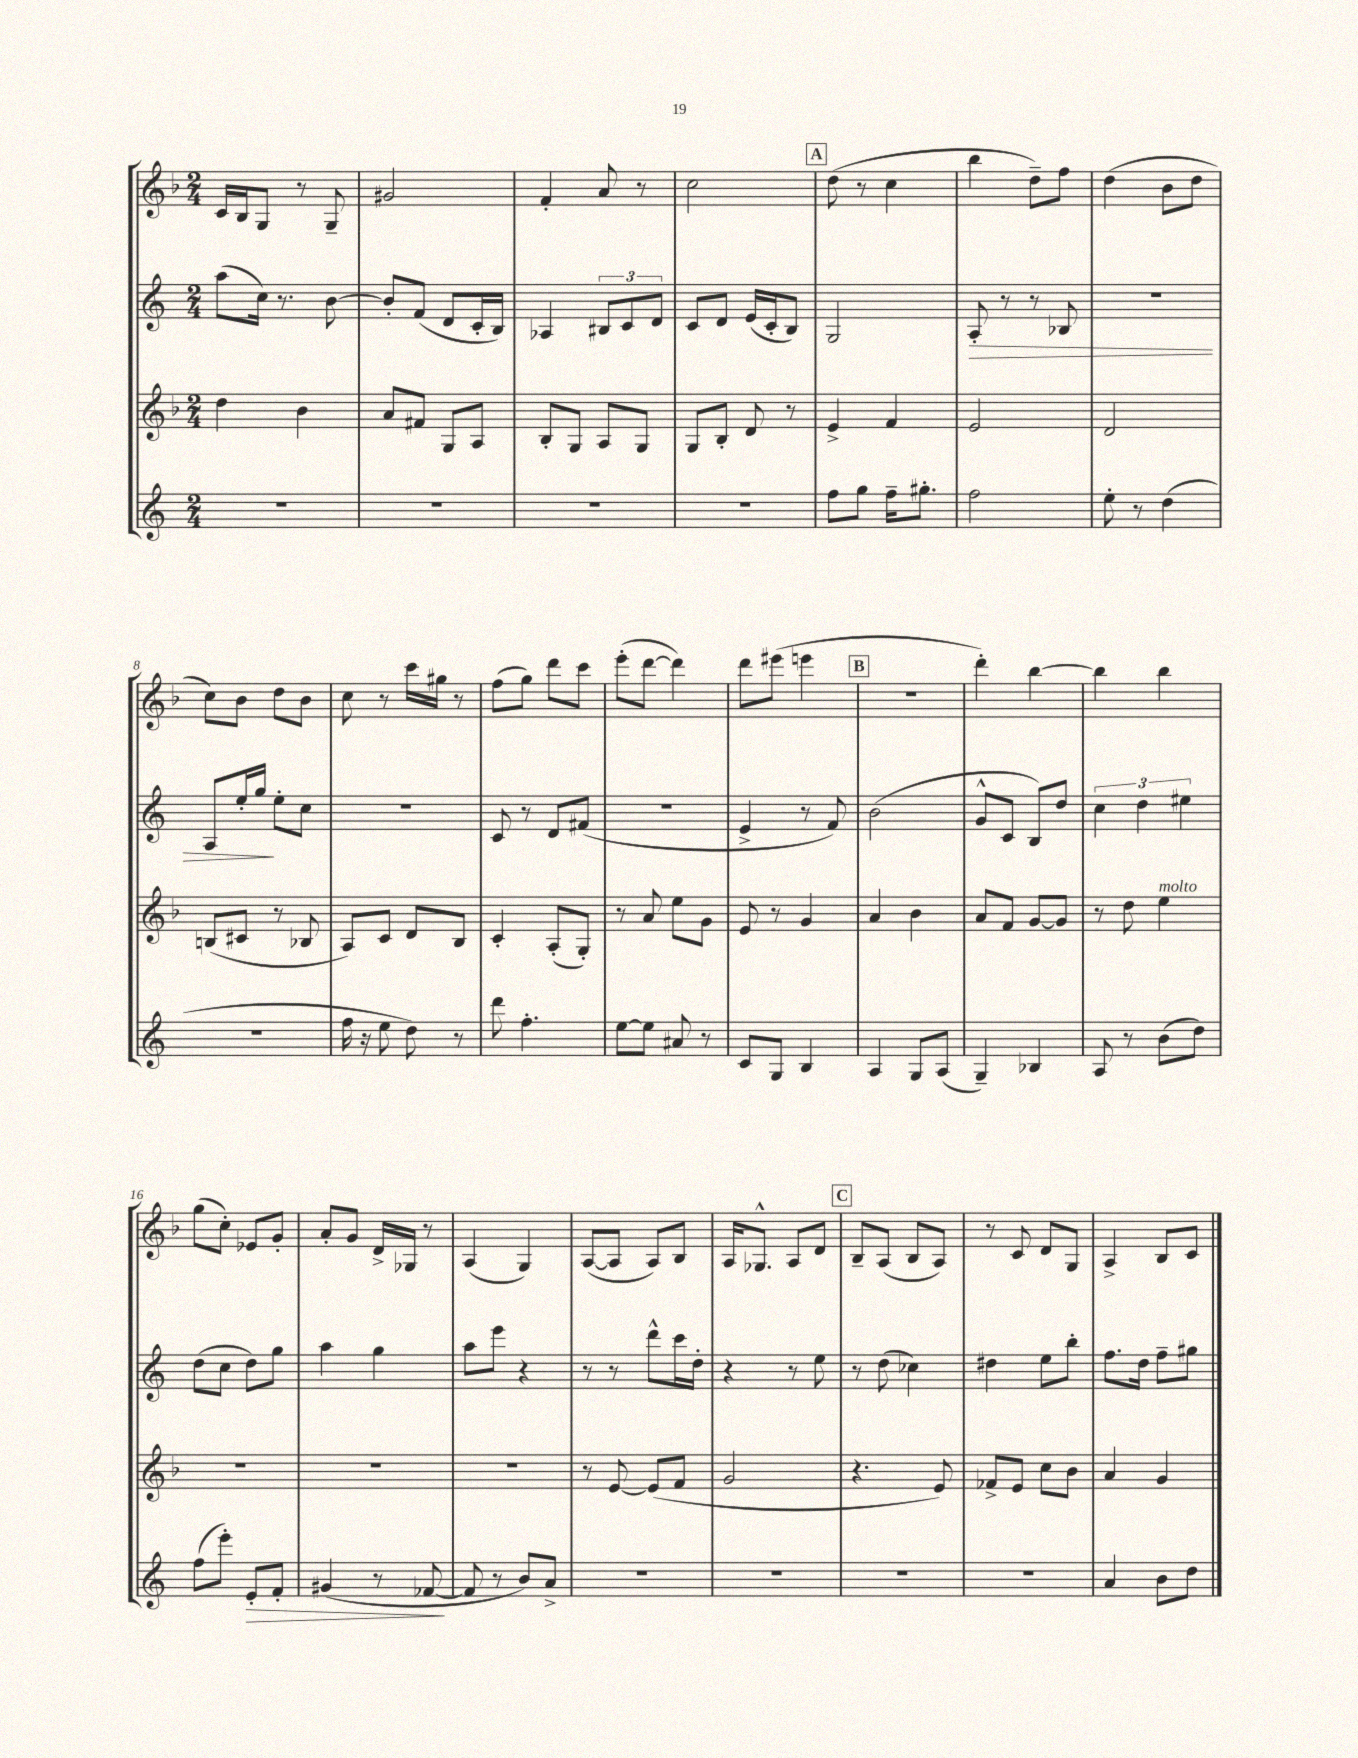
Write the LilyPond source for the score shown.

<<
\new StaffGroup <<
\new Staff = "s0" {
    \clef treble \key f \major \numericTimeSignature \time 2/4
    c'16 bes16 g8 r8 g8-- |
    gis'2 |
    f'4-. a'8 r8 |
    c''2 |
    \mark \markup { \box "A" } d''8( r8 c''4 |
    bes''4 d''8--) f''8 |
    d''4( bes'8 d''8 |
    c''8) bes'8 d''8 bes'8 |
    c''8 r8 c'''16 gis''16 r8 |
    f''8( g''8) d'''8 c'''8 |
    e'''8-.( d'''8~ d'''4) |
    d'''8 eis'''8( e'''4 |
    \mark \markup { \box "B" } r2 |
    d'''4-.) bes''4~ |
    bes''4 bes''4 |
    g''8( c''8-.) ees'8 g'8-. |
    a'8-. g'8 d'16-> ges16 r8 |
    a4( g4) |
    a8~( a8 a8) bes8 |
    a16 ges8.-^ a8 d'8 |
    \mark \markup { \box "C" } bes8-- a8( bes8 a8) |
    r8 c'8 d'8 g8 |
    a4-> bes8 c'8 \bar "|." |
}
\new Staff = "s1" {
    \clef treble \key c \major \numericTimeSignature \time 2/4
    a''8( c''16) r8. b'8~ |
    b'8-. f'8( d'8 c'16-. b16) |
    aes4 \tuplet 3/2 { bis8 c'8 d'8 } |
    c'8 d'8 e'16( c'16-. b8) |
    \mark \markup { \box "A" } g2 |
    a8-.\> r8 r8 bes8 |
    R2 |
    a8 e''16-. g''16\! e''8-. c''8 |
    R2 |
    c'8 r8 d'8 fis'8( |
    r2 |
    e'4-> r8 f'8) |
    \mark \markup { \box "B" } b'2( |
    g'8-^ c'8 b8) d''8 |
    \tuplet 3/2 { c''4 d''4 eis''4 } |
    d''8( c''8 d''8) g''8 |
    a''4 g''4 |
    a''8 e'''8 r4 |
    r8 r8 d'''8-^ c'''16 d''16-. |
    r4 r8 e''8 |
    \mark \markup { \box "C" } r8 d''8( ces''4) |
    dis''4 e''8 b''8-. |
    f''8. d''16 f''8-- gis''8 \bar "|." |
}
\new Staff = "s2" {
    \clef treble \key f \major \numericTimeSignature \time 2/4
    d''4 bes'4 |
    a'8 fis'8 g8 a8 |
    bes8-. g8 a8 g8 |
    g8 bes8-. d'8 r8 |
    \mark \markup { \box "A" } e'4-> f'4 |
    e'2 |
    d'2 |
    b8( cis'8 r8 bes8 |
    a8) c'8 d'8 bes8 |
    c'4-. a8-.( g8-.) |
    r8 a'8 e''8 g'8 |
    e'8 r8 g'4 |
    \mark \markup { \box "B" } a'4 bes'4 |
    a'8 f'8 g'8~ g'8 |
    r8 d''8 e''4^\markup { \italic "molto" } |
    R2 |
    R2 |
    R2 |
    r8 e'8~ e'8( f'8 |
    g'2 |
    \mark \markup { \box "C" } r4. e'8) |
    fes'8-> e'8 c''8 bes'8 |
    a'4 g'4 \bar "|." |
}
\new Staff = "s3" {
    \clef treble \key c \major \numericTimeSignature \time 2/4
    R2 |
    R2 |
    R2 |
    R2 |
    \mark \markup { \box "A" } f''8 g''8 f''16-- gis''8.-. |
    f''2 |
    e''8-. r8 d''4( |
    r2 |
    f''16 r16 e''8 d''8) r8 |
    d'''8 f''4.-. |
    e''8~ e''8 ais'8 r8 |
    c'8 g8 b4 |
    \mark \markup { \box "B" } a4 g8 a8( |
    g4--) bes4 |
    a8 r8 b'8( d''8) |
    f''8( e'''8-.) e'8-.\> f'8-. |
    gis'4( r8 fes'8~\! |
    fes'8 r8 b'8) a'8-> |
    R2 |
    R2 |
    \mark \markup { \box "C" } R2 |
    R2 |
    a'4 b'8 d''8 \bar "|." |
}
>>
>>
